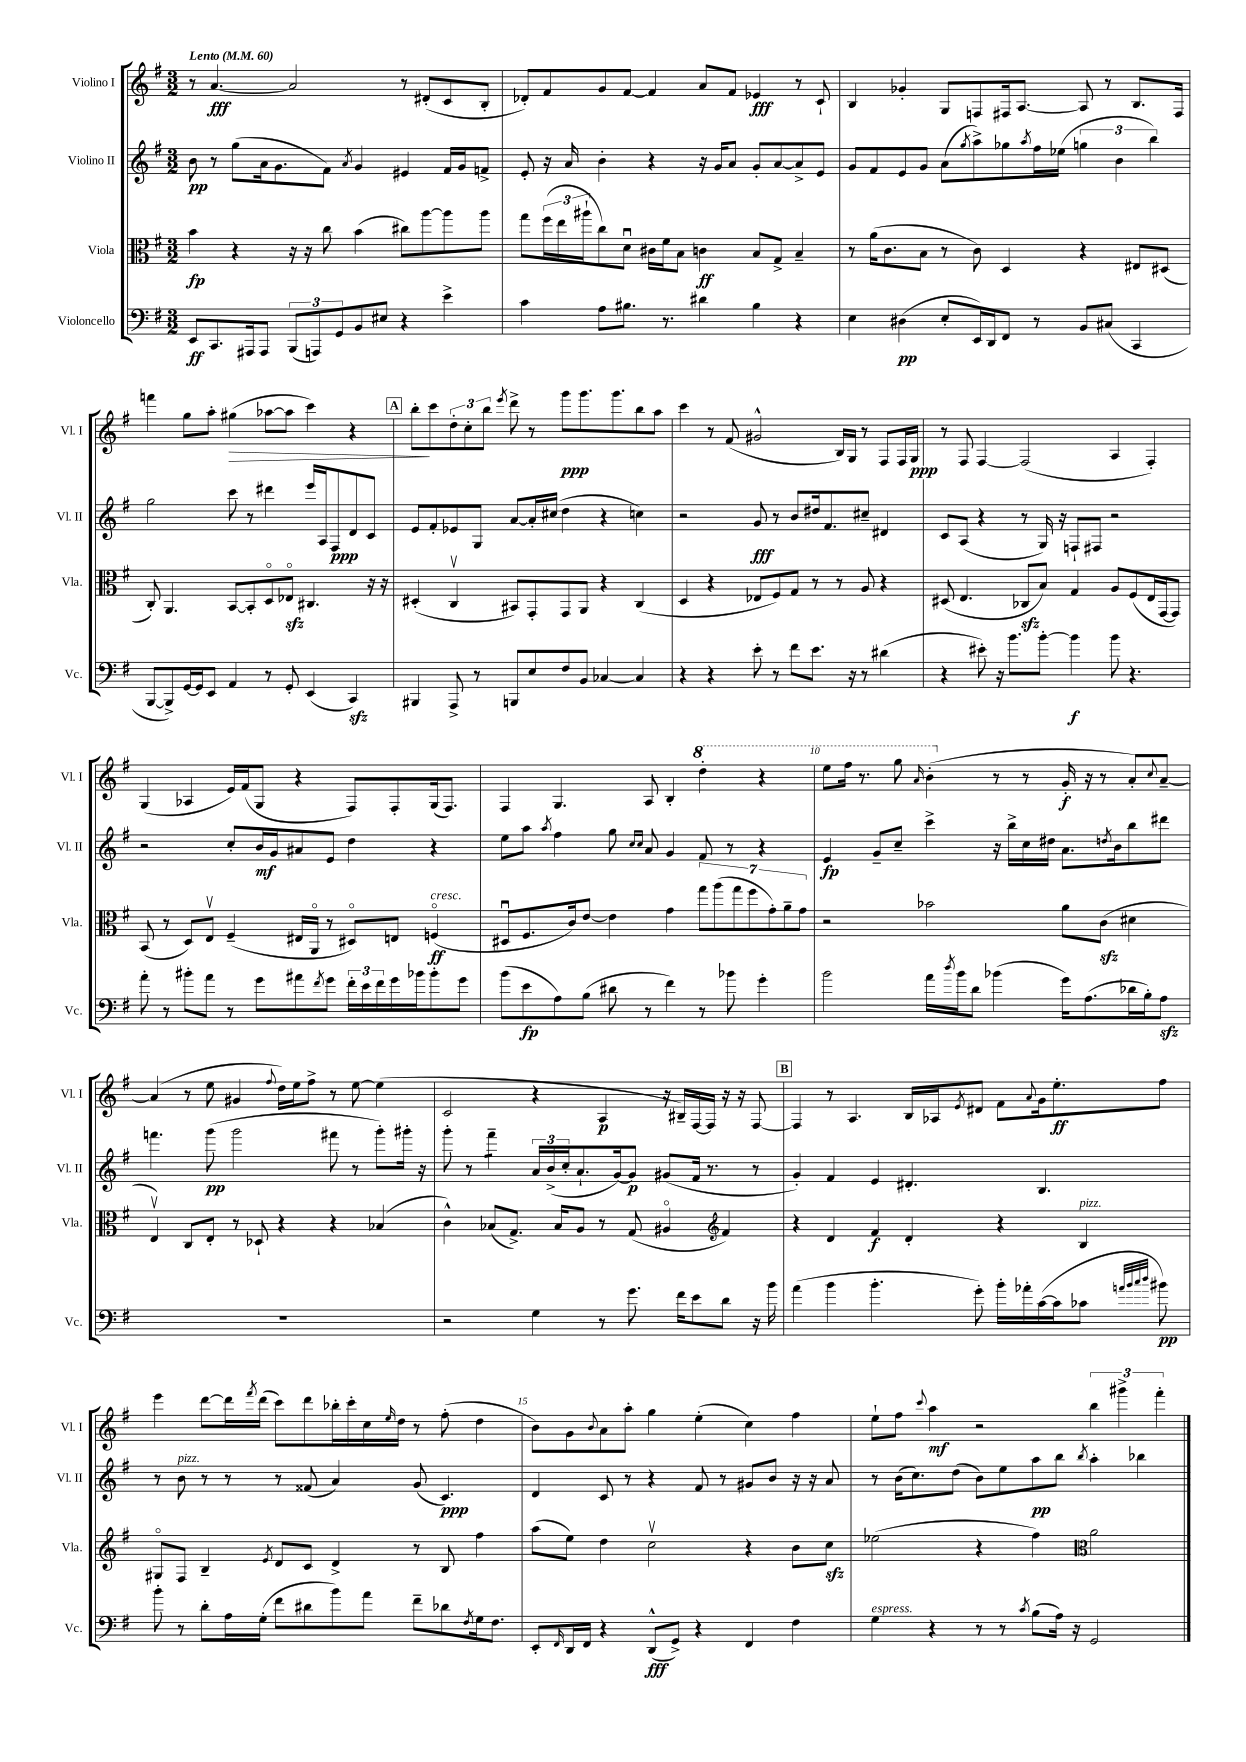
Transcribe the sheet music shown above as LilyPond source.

<<
\new StaffGroup <<
\new Staff = "s0" \with { instrumentName = "Violino I" shortInstrumentName = "Vl. I" } {
    \clef treble \key g \major \numericTimeSignature \time 3/2 \tempo "Lento" 4 = 60
    r8 a'4.~\fff a'2 r8 dis'8-.( c'8 b8-. |
    des'8-.) fis'8 g'8 fis'8~ fis'4 a'8 fis'8 ees'4\fff r8 c'8-! |
    b4 ges'4-. g8 f8 fis16 a8.~ a8 r8 b8. fis16 |
    f'''4 g''8 a''8-. gis''4\>( aes''8~ aes''8 c'''4) r4 |
    \mark \markup { \box "A" } b''8-.\! c'''8 \tuplet 3/2 { d''8-. c''8-. b''8 } \acciaccatura { e'''8 } d'''8-> r8 g'''8\ppp g'''8. g'''8. b''8 a''8 |
    c'''4 r8 fis'8( gis'2-^ b16) g16 r8 fis8 fis16 g16\ppp |
    r8 fis8 fis4~ fis2( a4 fis4-.) |
    g4( aes4 e'16) fis'16( g8 r4 fis8) fis8-. g16( fis8.) |
    fis4 g4. a8 b4-. \ottava #1 d'''4-. r4 |
    e'''8 fis'''16 r8. g'''8 \grace { a''16 } b''4-.( \ottava #0 r8 r8 g'16-.\f r16 r8 a'8-.) \appoggiatura { c''8 } a'8~-- |
    a'4( r8 e''8 gis'4 \appoggiatura { fis''8 } d''16) e''16 fis''8-> r8 e''8~ e''4( |
    c'2 r4 a4\p r16 bis16--) fis16~ fis16 r16 r16 fis8~ |
    \mark \markup { \box "B" } fis4 r8 a4. b16 aes16 \acciaccatura { e'8 } dis'8 fis'8 \appoggiatura { a'8 } g'16 e''8.-.\ff fis''8 |
    e'''4 d'''8~ d'''16 \acciaccatura { fis'''8 } d'''16( c'''8) d'''8 bes''16-. c'''16-. c''16 \grace { e''16 } d''16 r8 fis''8-.( d''4 |
    b'8) g'8 \appoggiatura { b'8 } a'8 a''8-. g''4 e''4-.( c''4) fis''4 |
    e''8-! fis''8 \appoggiatura { c'''8 } a''4\mf r2 \tuplet 3/2 { b''4 gis'''4-> fis'''4-. } \bar "|." |
}
\new Staff = "s1" \with { instrumentName = "Violino II" shortInstrumentName = "Vl. II" } {
    \clef treble \key g \major \numericTimeSignature \time 3/2
    b'8\pp r8 g''8( a'16 g'8. fis'8) \acciaccatura { a'8 } g'4 eis'4 fis'16 g'16 f'8-> |
    e'8-. r16 a'16 b'4-. r4 r16 g'16 a'8 g'8-. a'8~ a'8-> e'8 |
    g'8 fis'8 e'8 g'8 a'8( \acciaccatura { g''8 } a''8->) ges''8 \acciaccatura { a''8 } fis''16 ees''16( \tuplet 3/2 { g''4 b'4 b''4) } |
    g''2 c'''8 r8 dis'''4 e'''16 a16 fis8\ppp d'8 c'8 |
    \mark \markup { \box "A" } e'8 fis'8-. ees'8 g8 a'8~ a'16-. cis''16( d''4 r4 c''4) |
    r2 g'8\fff r8 b'8 dis''16 fis'8. cis''8-- dis'4 |
    c'8 a8( r4 r8 g16) r16 f8-! fis8 r2 |
    r2 c''8-. b'16\mf g'16 ais'8 e'8 d''4 r4 |
    e''8 a''8 \acciaccatura { a''8 } fis''4 g''8 \grace { c''16 c''16 } a'8 g'4 fis'8 r8 r4 |
    e'4\fp g'8-- c''8-- c'''4-> r16 b''16-> c''16 dis''16 a'8. \acciaccatura { d''8 } b'16 b''8 dis'''8 |
    f'''4. g'''8\pp( g'''2 fis'''8 r8 g'''8-.) gis'''16-. r16 |
    g'''8-. r8 fis'''4:8-- \tuplet 3/2 { a'16 b'16->( c''16-. } a'8.-! g'16~) g'8\p gis'8( fis'16 r8. r8 |
    \mark \markup { \box "B" } g'4-.) fis'4 e'4 dis'4.-. b4. |
    r8 b'8^\markup { \italic "pizz." } r8 r8 r8 fisis'8( a'4) g'8( c'4.\ppp) |
    d'4 c'8 r8 r4 fis'8 r8 gis'8 b'8 r16 r16 a'8 |
    r8 b'16( c''8.) d''8( b'8) e''8 a''8\pp b''8 \acciaccatura { b''8 } a''4-. bes''4 \bar "|." |
}
\new Staff = "s2" \with { instrumentName = "Viola" shortInstrumentName = "Vla." } {
    \clef alto \key g \major \numericTimeSignature \time 3/2
    b'4\fp r4 r16 r16 c''8 b'4( cis''8) a''8~ a''8 a''8 |
    g''8 \tuplet 3/2 { fis''16( e''16 ais''16-! } c''8) d'8\downbow cis'16 fis'16 b8 c'4\ff b8 g8-> b4-- |
    r8 a'16( c'8. b8 r8 c'8) d4 r4 eis8 dis8( |
    c8-.) a,4. b,8~ b,8-. d8\flageolet ees8\flageolet\sfz cis4. r16 r16 |
    \mark \markup { \box "A" } dis4-.( c4\upbow bis,8) g,8-. g,8 a,8 r4 c4( |
    d4 r4 ees8 fis8) g8 r8 r8 a8 r4 |
    dis8( e4. ces8\sfz b8) g4 a8 fis8( e16 g,16~ g,8) |
    b,8( r8 d8) e8\upbow fis4--( eis16 a,16\flageolet r8 dis8\flageolet) e8 f4\flageolet\ff^\markup { \italic "cresc." }( |
    dis8\downbow fis8. c'16) e'8~ e'4 g'4 \tuplet 7/4 { g''8 a''8( g''8 fis''8 g'8-.) a'8-- g'8 } |
    r2 bes'2 a'8 c'8\sfz( dis'4 |
    e4\upbow) c8 e8-. r8 des8-! r4 r4 bes4( |
    c'4-^) bes8( g8.->) bes16 a8 r8 g8( ais4\flageolet \clef treble fis'4) |
    \mark \markup { \box "B" } r4 d'4 fis'4\f d'4-. r4 b4^\markup { \italic "pizz." } |
    gis8\flageolet fis8 b4-- \acciaccatura { e'8 } d'8 c'8 d'4-> r8 b8 fis''4 |
    a''8( e''8) d''4 c''2\upbow r4 b'8 c''8\sfz |
    ees''2( r4 fis''4) \clef alto a'2 \bar "|." |
}
\new Staff = "s3" \with { instrumentName = "Violoncello" shortInstrumentName = "Vc." } {
    \clef bass \key g \major \numericTimeSignature \time 3/2
    e,8\ff c,8. ais,,16 ais,,8 \tuplet 3/2 { b,,8( a,,8) g,8 } b,8 eis8 r4 e'4-> |
    c'4 a8 bis8. r8. dis'4 bis4 r4 |
    e4 dis4\pp( e8-. e,16) d,16 fis,8 r8 b,8 cis8( c,4 |
    b,,8~ b,,8->) g,16~ g,16 e,8 a,4 r8 g,8-. e,4( c,4\sfz) |
    \mark \markup { \box "A" } bis,,4 a,,8-> r8 b,,8 e8 fis8 b,8 ces4~ ces4 |
    r4 r4 e'8-. r8 fis'8 e'8. r16 r8 dis'4( |
    r4 eis'8-.) r16 b'8. b'8~-. b'4\f b'8 r4. |
    a'8-. r8 bis'8-. a'8 r8 g'8 ais'8 \acciaccatura { fis'8 } g'8 \tuplet 3/2 { fis'16-. e'16 fis'16 } g'16 bes'16 bes'8-. g'8 |
    b'8( e'8\fp a8) b8( dis'8 r8 fis'4) r8 bes'8 g'4-. |
    b'2 a'16 \acciaccatura { d''8 } b'16 d'8 bes'4( g'16) a8.( des'16 b16-.) a8\sfz |
    R1. |
    r2 g4 r8 g'8. fis'16 e'8 d'8 r16 b'16 |
    \mark \markup { \box "B" } a'4( b'4 b'4.-. g'8-.) b'16-. aes'16-. c'16~( c'16 ces'8 \grace { a'32 b'32 c''32 d''32 } bis'8\pp) |
    b'8-. r8 d'8-. a16 g16-.( fis'8 dis'8 b'8) a'8 fis'8-- des'8 \acciaccatura { fis8 } g16 fis8. |
    e,8-. \grace { fis,16 } d,16 fis,16 r4 d,8-^\fff( g,8->) r4 fis,4 fis4 |
    g4^\markup { \italic "espress." } r4 r8 r8 \acciaccatura { c'8 } b8( a16) r16 g,2 \bar "|." |
}
>>
>>
\layout { \context { \Score \override BarNumber.break-visibility = ##(#f #t #t) barNumberVisibility = #(every-nth-bar-number-visible 5) } }
